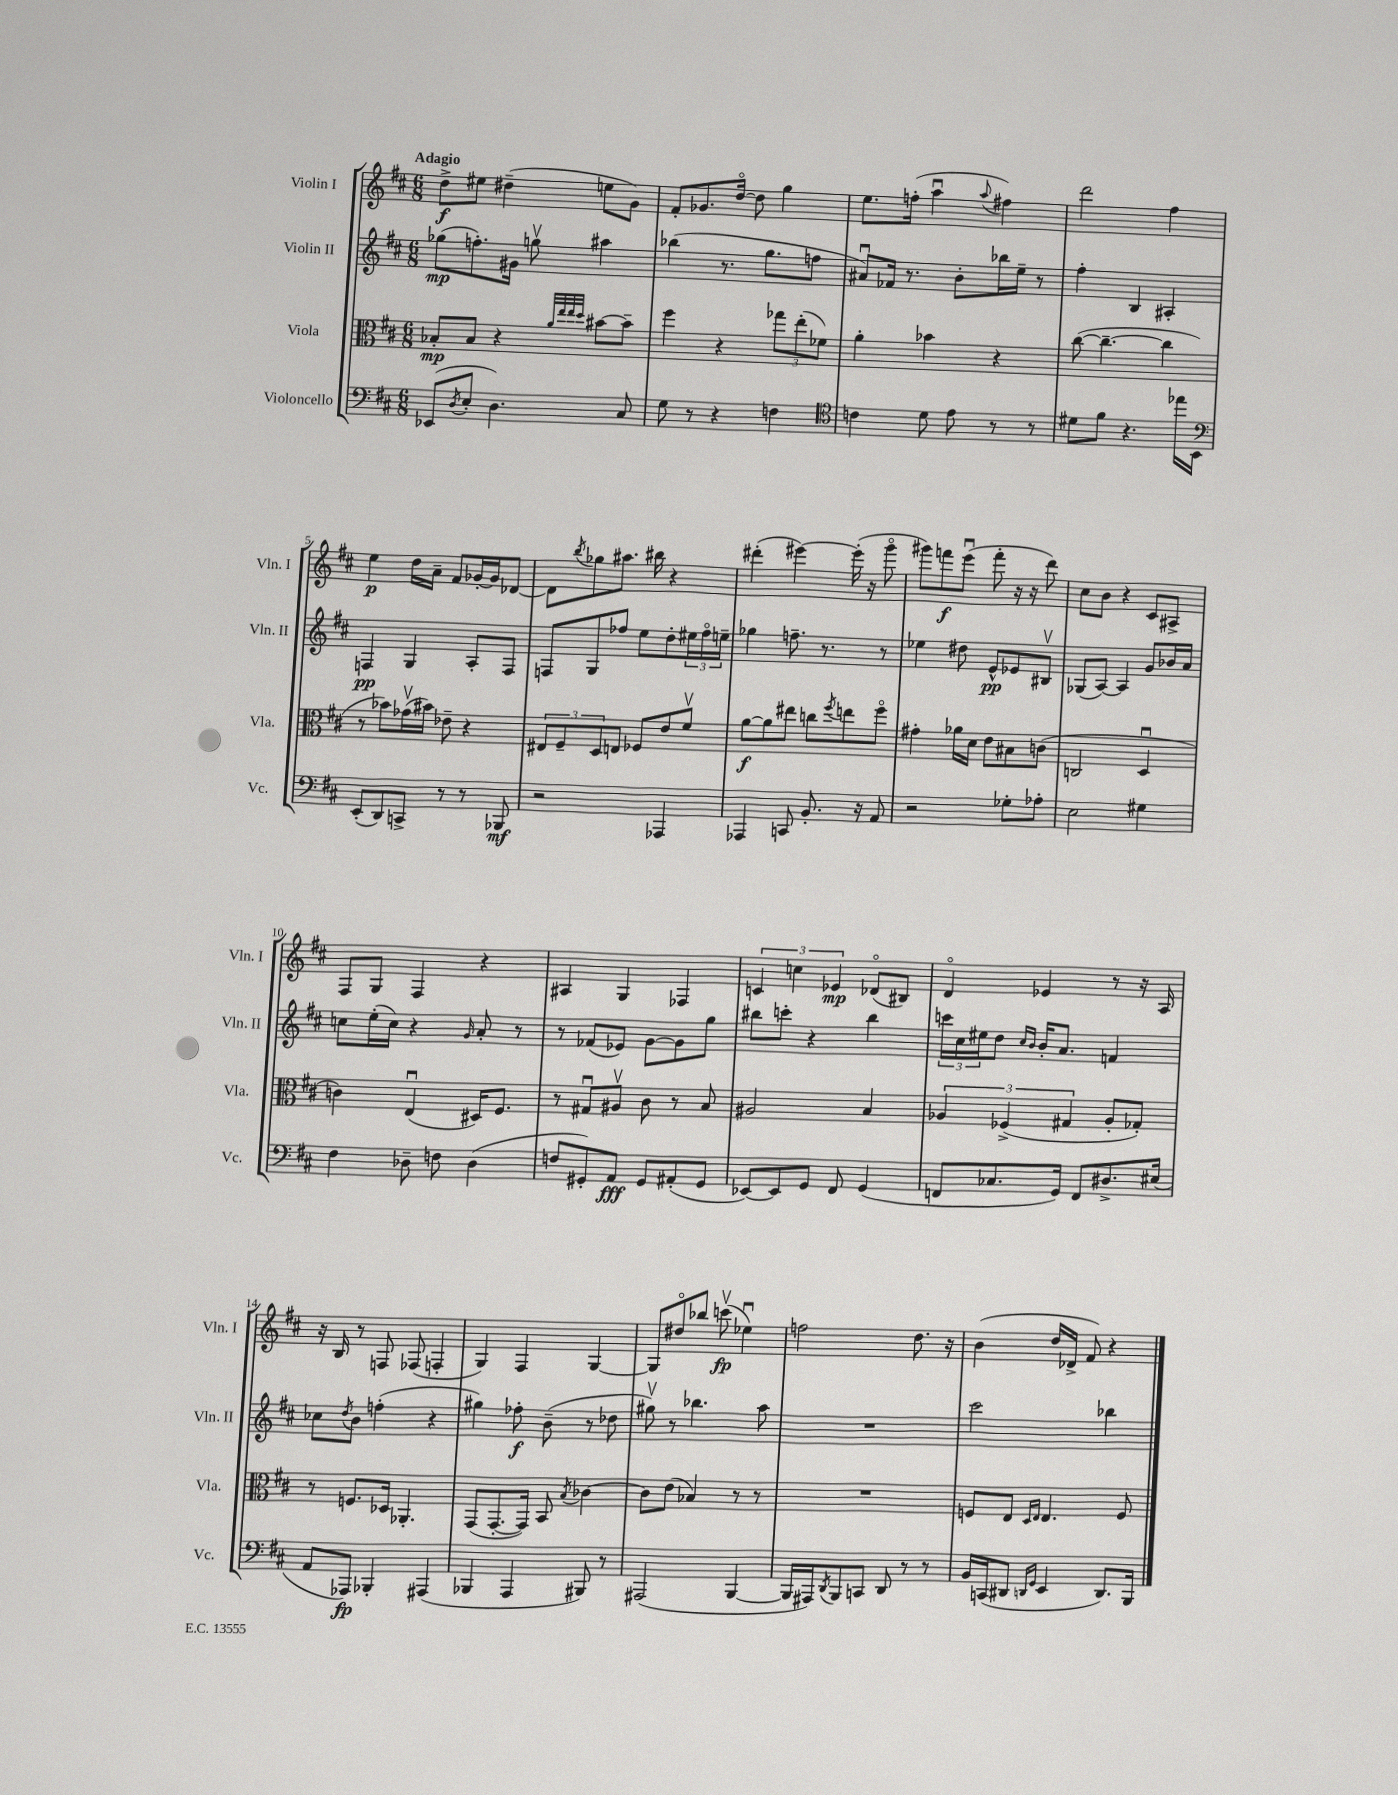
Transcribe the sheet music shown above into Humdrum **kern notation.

**kern	**kern	**kern	**kern
*staff4	*staff3	*staff2	*staff1
*clefF4	*clefC3	*clefG2	*clefG2
*k[f#c#]	*k[f#c#]	*k[f#c#]	*k[f#c#]
*M6/8	*M6/8	*M6/8	*M6/8
(8EE-	8B-'	(8gg-	8dd^
8qD	.	.	.
8E'	8B-	8.ff')	8ee#
4.D)	4r	.	(4dd#~
.	.	16g#	.
.	.	8ggv	.
.	32qqa	.	.
.	32qqee	.	.
.	32qqee	.	.
.	32qqdd	.	.
.	[8b#	4aa#	8ee
8C#	8b#~]	.	8g)
=	=	=	=
8G	4ff#	(4bb-	8f#'
8r	.	.	8.g-
4r	4r	8.r	.
.	.	.	[16ddo
.	.	.	8dd]
.	.	8.gg	.
4F	12gg-	.	4gg
.	(12ee'	.	.
.	.	8ff	.
.	12f-)	.	.
=	=	=	=
*clefC4	*	*	*
4c	4a'	8a#u)	8.ee
.	.	16f-	.
.	.	8.r	(16ff'
8d	4b-	.	4aau
8e	.	8b'	.
.	.	.	8qqaa
8r	4r	16bb-	4ff#)
.	.	16ee~	.
8r	.	8r	.
=	=	=	=
8d#	([8cc#	4ff#'	2ddd
8f#	4.cc#~_	.	.
4.r	.	4B	.
.	4cc#]	4A#'	4ff#
16ee-	.	.	.
16BB	.	.	.
=	=	=	=
*clefF4	*	*	*
(8EE'	8r	4F	4ee
8DD)	8b-)	.	.
8CC^	(16g-v	4G	16dd
.	16b#)	.	16a~
8r	8e-~	.	8f#
8r	4r	8A'	[16g-'
.	.	.	16g-]
8BBB-	.	8F	[8d-
=	=	=	=
2r	12E#	8F	8d-]
.	12F#~	.	.
.	.	.	8qbb
.	.	8G	8gg-
.	12D	.	.
.	8E	8ff-	8.aa#
.	8F-	8ee	.
.	.	.	16bb#
4AAA-	8e	8dd'	4r
.	8f#v	24ee#	.
.	.	24ff-o	.
.	.	24ee~	.
=	=	=	=
4AAA-	[8a	4gg-	(4ddd#'
.	8a]	.	.
8CC	8ee#	8.ff~	[4eee#)
8.BB'	8cc	.	.
.	.	8.r	.
.	8qff#	.	.
.	8ee	.	(16eee#']
16r	.	.	16r
8AA	8ff#o	8r	8gggo
=	=	=	=
2r	4g#'	4ee-	8ggg#)
.	.	.	8fff
.	16a-	8dd#	(8eeeu
.	16d	.	.
.	8e	8e^^	8fff'
8G-'	8B#	8e-	16r
.	.	.	16r
8A-'	(8c	8B#v	8ddd)
=	=	=	=
2E	2C	(8G-	8cc#
.	.	[8A)	8b
.	.	4A]	4r
4G#	4Du	8g	8c#
.	.	16b-	8A#^
.	.	16a	.
=	=	=	=
4F#	4c)	8cc	8F#
.	.	(16ee'	8G
.	.	16cc)	.
8D-~	(4Eu	4r	4F#
8F	.	.	.
.	.	16qqg	.
(4D-	16D#)	8a'	4r
.	8.F#	.	.
.	.	8r	.
=	=	=	=
8F	8r	8r	4A#
8GG#')	8G#u	(8f-	.
8AA	8A#v	8e-)	4G
8GG#	8c#	[8g	.
(8AA#'	8r	8g]	4F-
8GG#	8B	8gg	.
=	=	=	=
[8EE-)	2A#	8bb#	6c
8EE-]	.	8ccc'	.
.	.	.	6cc
8GG	.	4r	.
.	.	.	6e-
8FF#	.	.	.
(4GG	4B	4bb#	(8d-o
.	.	.	8B#)
=	=	=	=
8FF	6A-	24ccc	4do
.	.	24cc#	.
.	.	24ee#	.
8.C-	.	8dd	.
.	(6F-^	.	.
.	.	16qqcc#	.
.	.	16qqb	.
.	.	16b'	4e-
16GG)	.	8.a	.
.	6G#	.	.
8FF	.	.	.
8.D#^	8A-'	4f	8r
.	8G-')	.	16r
(16E#	.	.	16A
=	=	=	=
8AA	8r	8cc-	16r
.	.	.	16B
.	.	8qdd	.
8AAA-)	8.F	8b	8r
4BBB-'	.	(4ff'	8F
.	16D-	.	.
.	4.AA-'	.	(8F-
(4AAA#	.	4r	4F'
=	=	=	=
4BBB-	(8GG	4gg#)	4G)
.	[8.GG'	.	.
4AAA	.	8ff-'	4F#
.	16GG])	.	.
.	8BB	(8b~	.
.	8qB	.	.
8BBB#)	[4c-	8r	[4G
8r	.	8dd-	.
=	=	=	=
(2AAA#	8c-]	8gg#v)	8G]
.	(8e	8r	8dd#o
.	4B-)	4.bb-	8bb-
.	.	.	(8cccv
[4BBB	8r	.	4ee-u)
.	8r	8aa	.
=	=	=	=
16BBB]	2.r	2.r	2ff
16AAA#)	.	.	.
8qDD	.	.	.
8BBB	.	.	.
8CC	.	.	.
8DD	.	.	.
8r	.	.	8.dd
8r	.	.	.
.	.	.	16r
=	=	=	=
16BB	8F	2ccc#	(4b
(16CC	.	.	.
8DD#	8E	.	.
16qqDD	16qqD	.	.
16qqGG	16qqE	.	.
4EE	4.E	.	16dd
.	.	.	16d-^
.	.	.	8f#)
8.DD)	.	4bb-	4r
.	8F	.	.
16BBB	.	.	.
==	==	==	==
*-	*-	*-	*-
